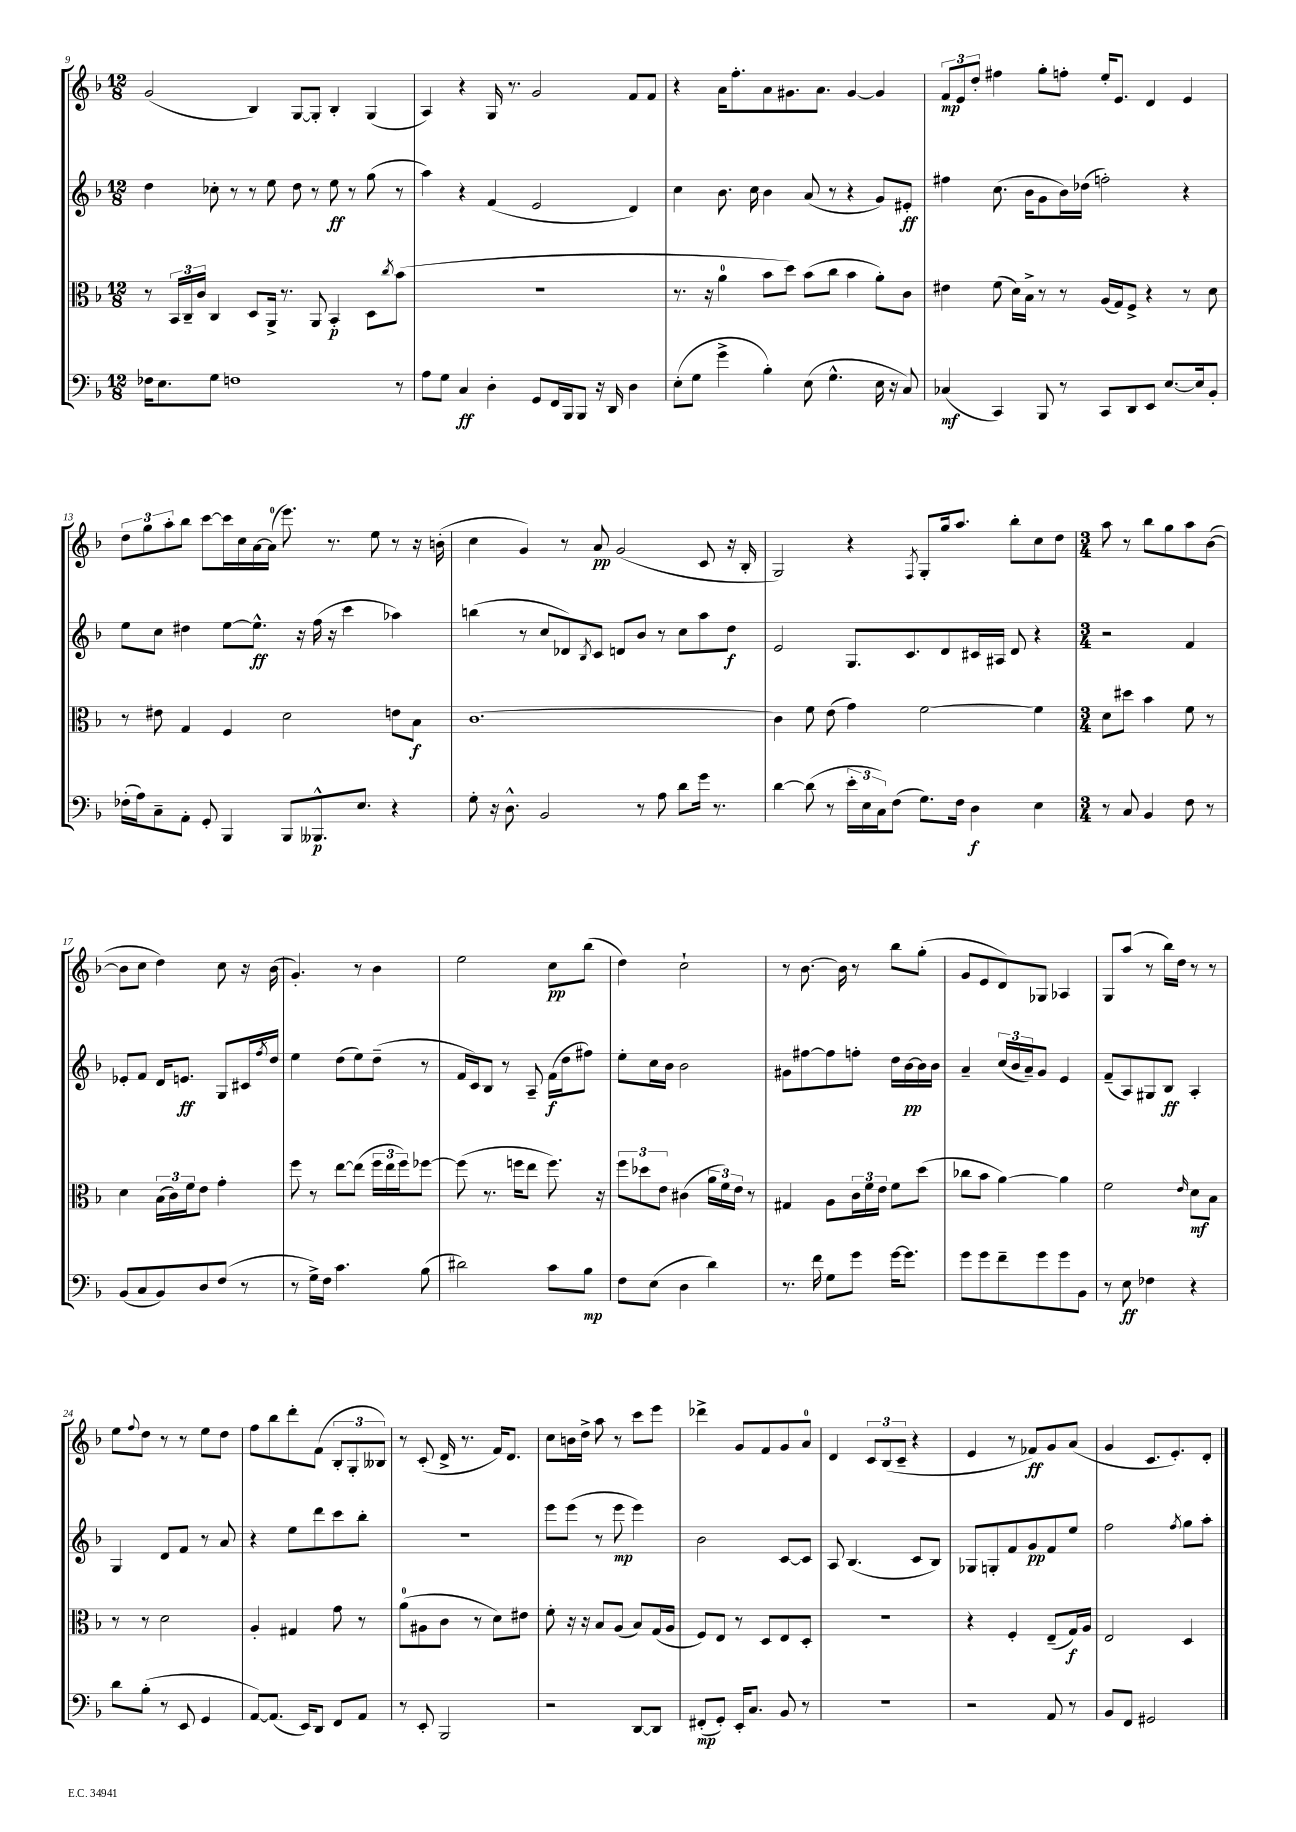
<<
\new StaffGroup <<
\new Staff = "s0" {
    \clef treble \key f \major \numericTimeSignature \time 12/8
    g'2( bes4) g8~ g8-. bes4-. g4( |
    a4) r4 g16 r8. g'2 f'8 f'8 |
    r4 a'16 f''8.-. a'8 gis'8. a'8. gis'4~ gis'4 |
    \tuplet 3/2 { f'8\mp e'8 d''8-. } fis''4 g''8-. f''8-. e''16-. e'8. d'4 e'4 |
    \tuplet 3/2 { d''8 g''8 a''8-. } bes''8 c'''8~ c'''16 c''16 a'16~ a'16-0( e'''8.) r8. e''8 r8 r16 b'16-.( |
    c''4 g'4) r8 a'8\pp g'2( c'8 r16 bes16-. |
    g2) r4 \acciaccatura { f8 } g8-. g''16 a''8. bes''8-. c''8 d''8 |
    \numericTimeSignature \time 3/4 a''8 r8 bes''8 g''8 a''8 bes'8~( |
    bes'8 c''8 d''4) c''8 r16 bes'16( |
    g'4.-.) r8 bes'4 |
    e''2 c''8\pp bes''8( |
    d''4) c''2-! |
    r8 bes'8.~ bes'16 r8 bes''8 g''8-.( |
    g'8 e'8 d'8) ges8 aes4 |
    g8 a''8( r8 bes''16) d''16 r8 r8 |
    e''8 \appoggiatura { f''8 } d''8 r8 r8 e''8 d''8 |
    f''8 bes''8 d'''8-. f'8( \tuplet 3/2 { bes8-. g8-. beses8) } |
    r8 c'8-.( d'16-> r8. f'16) d'8. |
    c''8 b'16 d''16-> a''8 r8 c'''8 e'''8 |
    des'''4-> g'8 f'8 g'8 a'8-0 |
    d'4 \tuplet 3/2 { c'8 bes8( c'8-- } r4 |
    e'4 r8 fes'8\ff) g'8 a'8( |
    g'4 c'8. e'8.-.) d'8-. \bar "|." |
}
\new Staff = "s1" {
    \clef treble \key f \major \numericTimeSignature \time 12/8
    d''4 ces''8-. r8 r8 e''8 d''8 r8 e''8\ff r8 g''8( r8 |
    a''4) r4 f'4( e'2 d'4) |
    c''4 bes'8. c''16 bes'4 a'8( r8 r4 g'8) eis'8-.\ff |
    fis''4 c''8.( bes'16 g'8 bes'16) des''16( f''2-.) r4 |
    e''8 c''8 dis''4 e''8~ e''8.-^\ff r16 f''16( r16 c'''4 aes''4) |
    b''4( r8 c''8 des'8) \acciaccatura { bes8 } c'8 d'8 bes'8 r8 c''8 a''8 d''8\f |
    e'2 g8. c'8. d'8 cis'16 ais16 d'8 r4 |
    \numericTimeSignature \time 3/4 r2 f'4 |
    ees'8-. f'8 d'16 e'8.\ff g8 cis'16 \acciaccatura { f''8 } d''16 |
    e''4 d''8( e''8) d''8--( r8 |
    f'16 c'16) bes8 r8 a8-- f'16\f( d''16 fis''8) |
    e''8-. c''16 bes'16 bes'2 |
    gis'8 fis''8~ fis''8 f''8-. d''16 bes'16~\pp bes'16 bes'16 |
    a'4-- \tuplet 3/2 { c''16( bes'16 a'16--) } g'8 e'4 |
    f'8--( a8) gis8 bes8\ff a4-. |
    g4 d'8 f'8 r8 a'8 |
    r4 e''8 d'''8 c'''8 bes''8-. |
    R2. |
    e'''8 e'''8( r8 e'''8\mp e'''4) |
    bes'2 c'8~ c'8 |
    a8 bes4.( c'8 bes8) |
    ges8 g8-. f'8 g'8\pp f'8 e''8 |
    f''2 \acciaccatura { f''8 } g''8 a''8-. \bar "|." |
}
\new Staff = "s2" {
    \clef alto \key f \major \numericTimeSignature \time 12/8
    r8 \tuplet 3/2 { bes,16 c16-- c'16 } c4 d8 a,16-> r8. a,8 bes,4-.\p d8 \acciaccatura { c''8 } bes'8( |
    R1. |
    r8. r16 a'4-0 bes'8 d''8) bes'8( c''8 bes'4 a'8-.) c'8 |
    eis'4 f'8( d'16) bes16-> r8 r8 a16( g16) f8-> r4 r8 d'8 |
    r8 eis'8 g4 f4 d'2 e'8 bes8\f |
    c'1.~ |
    c'4 f'8 e'8( g'4) f'2~ f'4 |
    \numericTimeSignature \time 3/4 d'8 dis''8 bes'4 f'8 r8 |
    d'4 \tuplet 3/2 { bes16( c'16) f'16 } e'8 g'4-. |
    f''8 r8 e''8~ e''8( \tuplet 3/2 { f''16 e''16 f''16) } fes''8~ |
    fes''8( r8. f''16 e''8 f''8.) r16 |
    \tuplet 3/2 { f''8 des''8 e'8 } cis'4( \tuplet 3/2 { a'16 f'16) e'16 } r8 |
    gis4 a8 \tuplet 3/2 { c'16 f'16 e'16 } f'8 d''8( |
    ces''8 bes'8 a'4~) a'4 |
    f'2 \grace { e'16 } d'8\mf bes8 |
    r8 r8 d'2 |
    a4-. gis4 g'8 r8 |
    a'8-0( ais8 c'8 r8 d'8) eis'8 |
    f'8-. r16 r16 bes8 a8( bes8) g16( a16 |
    f8) e8 r8 d8 e8 d8-. |
    R2. |
    r4 f4-. e8--( g16\f) a16 |
    e2 d4 \bar "|." |
}
\new Staff = "s3" {
    \clef bass \key f \major \numericTimeSignature \time 12/8
    fes16 e8. g8 f1 r8 |
    a8 g8 c4\ff d4-. g,8 f,16 bes,,16 bes,,8 r16 d,16 d4 |
    e8-.( g8 g'4-> bes4-.) e8( g4.-^ e16 r16 c8) |
    ces4\mf( c,4) bes,,8 r8 c,8 d,8 e,8 e8.~ e16 bes,8-. |
    fes16-.( a16) c8-- a,8-. g,8-. bes,,4 bes,,8 beses,,8.-^\p e8. r4 |
    g8-. r16 d8.-^ bes,2 r8 a8 d'8 g'16 r8. |
    d'4~ d'8( r8 \tuplet 3/2 { e'16-. e16 c16) } f8( g8.) f16 d4\f e4 |
    \numericTimeSignature \time 3/4 r8 c8 bes,4 f8 r8 |
    bes,8( c8 bes,8) d8 f8( r8 |
    r8 g16->) f16 c'4. bes8( |
    dis'2) c'8 bes8\mp |
    f8 e8( d4 d'4) |
    r8. f'16 g8 g'8 g'16~ g'8. |
    g'8 g'8 f'8-- g'8 g'8 bes,8 |
    r8 e8\ff fes4 r4 |
    d'8 bes8-.( r8 e,8 g,4 |
    a,8~) a,8.( e,16) d,8 f,8 a,8 |
    r8 e,8-. bes,,2 |
    r2 d,8~ d,8 |
    fis,8-.\mp( g,8-.) e,16-. c8. bes,8 r8 |
    r2. |
    r2 a,8 r8 |
    bes,8 f,8 gis,2 \bar "|." |
}
>>
>>
\layout { \context { \Score currentBarNumber = #9 } }
